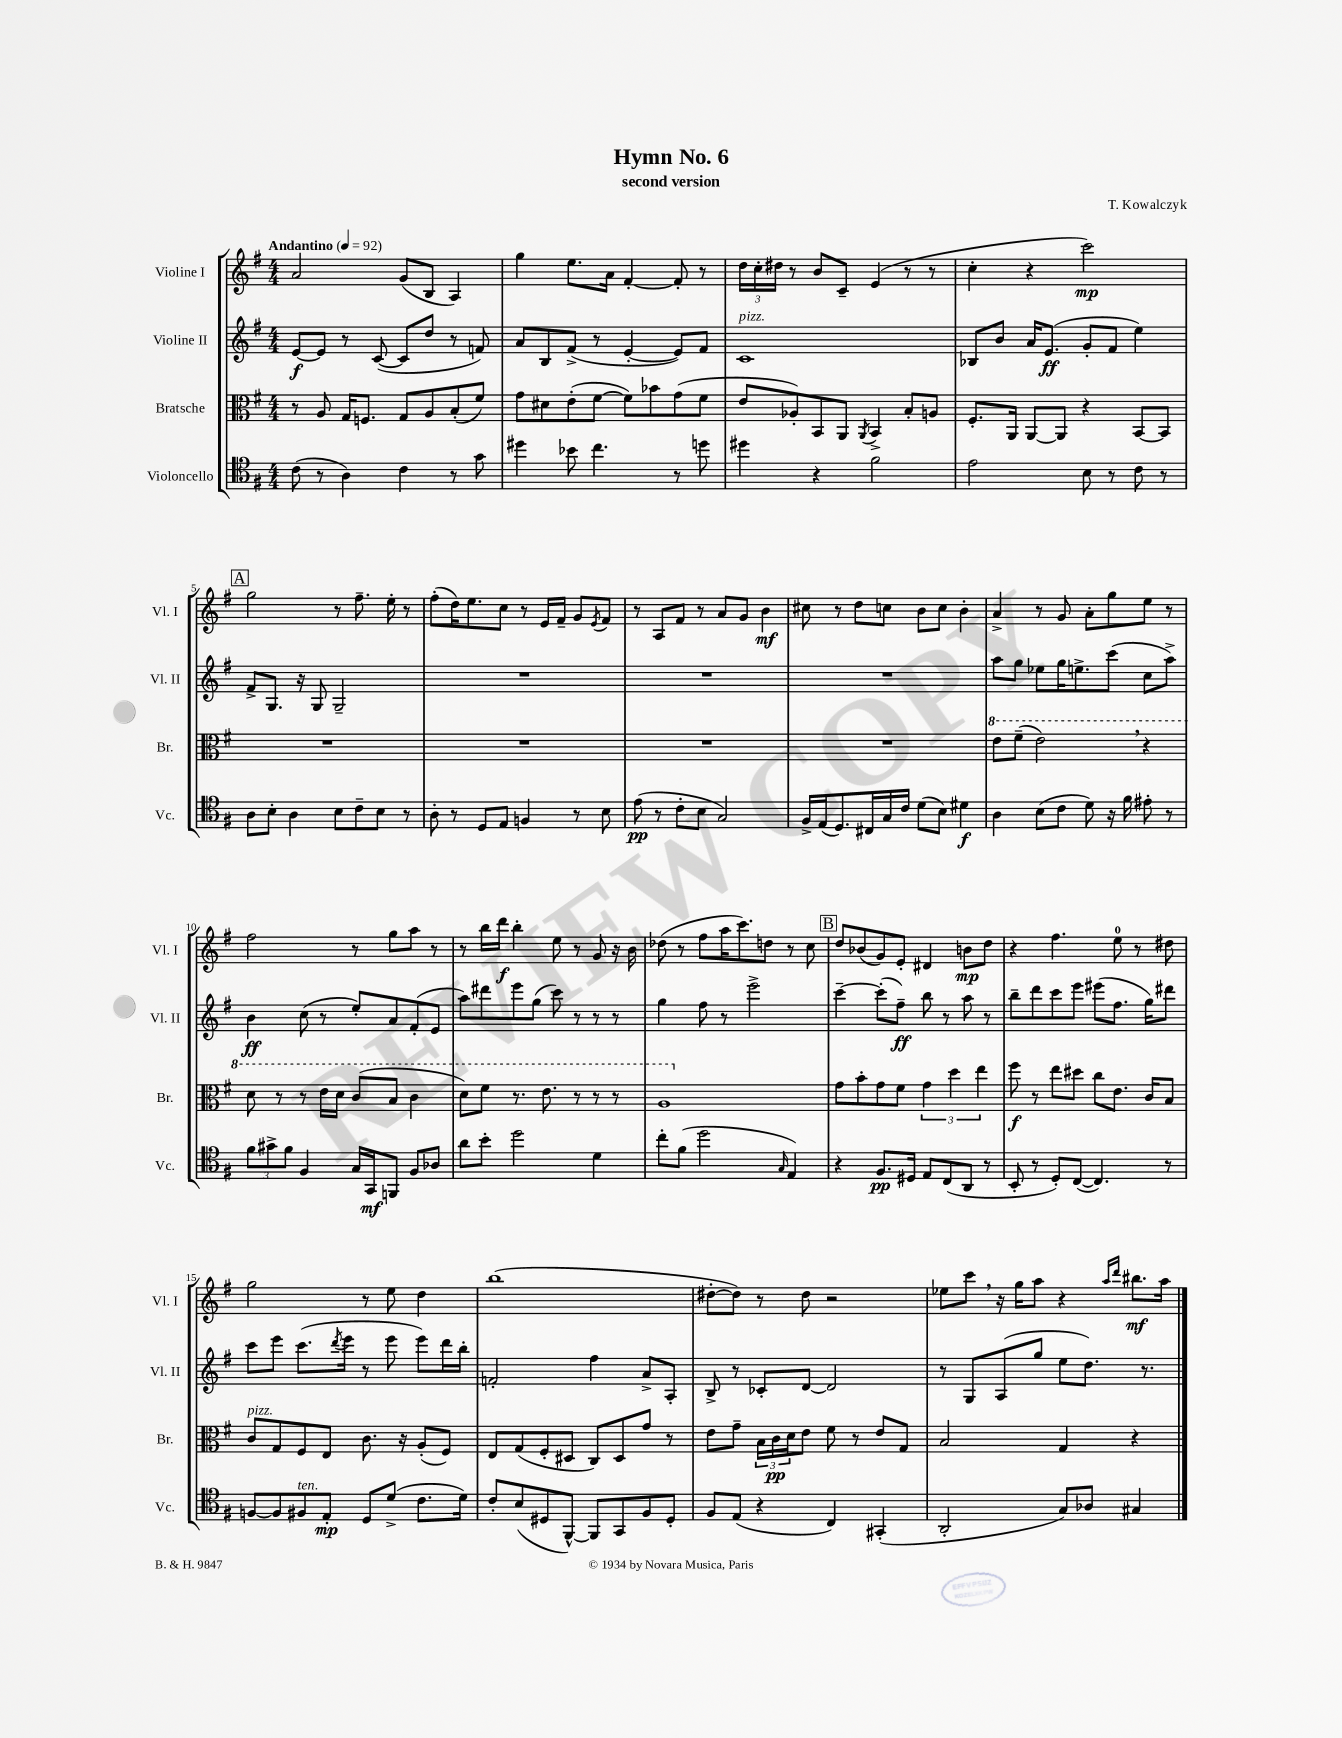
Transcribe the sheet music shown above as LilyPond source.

\header { title = "Hymn No. 6" composer = "T. Kowalczyk" subtitle = "second version" }
<<
\new StaffGroup <<
\new Staff = "s0" \with { instrumentName = "Violine I" shortInstrumentName = "Vl. I" } {
    \clef treble \key g \major \numericTimeSignature \time 4/4 \tempo "Andantino" 4 = 92
    a'2 g'8( b8 a4) |
    g''4 e''8. a'16 fis'4~-. fis'8-. r8 |
    \tuplet 3/2 { d''16 c''16-. dis''16 } r8 b'8 c'8-- e'4( r8 r8 |
    c''4-. r4 c'''2\mp) |
    \mark \markup { \box "A" } g''2 r8 fis''8.-- e''16-. r8 |
    fis''8-.( d''16) e''8. c''8 r8 e'16 fis'16-- g'8 \acciaccatura { e'8 } fis'8 |
    r8 a8 fis'8 r8 a'8 g'8 b'4\mf |
    cis''8 r8 d''8 c''8 b'8 c''8 b'4-. |
    a'4-> r8 g'8 a'8-. g''8 e''8 r8 |
    fis''2 r8 g''8 a''8 r8 |
    r8 b''16 d'''16\f b''4-. e''8 r8 g'8 r16 b'16 |
    des''8( r8 fis''8 a''16 c'''8.) d''8 r8 c''8 |
    \mark \markup { \box "B" } d''8 bes'8( g'8) e'8-. dis'4 b'8\mp d''8 |
    r4 fis''4. e''8-0 r8 dis''8 |
    g''2 r8 e''8 d''4 |
    b''1( |
    dis''8~-. dis''8) r8 dis''8 r2 |
    ees''8 c'''8 \breathe r16 g''16 a''8 r4 \grace { a''16 d'''16 } bis''8.\mf a''16 \bar "|." |
}
\new Staff = "s1" \with { instrumentName = "Violine II" shortInstrumentName = "Vl. II" } {
    \clef treble \key g \major \numericTimeSignature \time 4/4
    e'8~\f e'8 r8 c'8~( c'8 d''8 r8 f'8) |
    a'8 b8 fis'8->( r8 e'4~-. e'8) fis'8 |
    c'1^\markup { \italic "pizz." } |
    bes8 b'8 a'16 e'8.\ff( g'8-. fis'8 e''4) |
    \mark \markup { \box "A" } fis'8-> g8. r16 g8 g2-- |
    R1 |
    R1 |
    R1 |
    a''8 g''8 ees''8 g''16 e''8.-> c'''8( c''8 a''8->) |
    b'4\ff c''8( r8 e''8-.) a'8 fis'8-.( e'8 |
    a''8) dis'''8 e'''8 g''8( c'''8) r8 r8 r8 |
    g''4 fis''8 r8 e'''2-> |
    \mark \markup { \box "B" } c'''4~-- c'''8-.( fis''8--\ff) b''8 r8 a''8 r8 |
    b''8-- d'''8 c'''8 e'''8 eis'''8( fis''8. g''16) dis'''8 |
    c'''8 e'''8 c'''8.( \acciaccatura { d'''8 } e'''16 r8 e'''8 e'''8) d'''16 b''16-. |
    f'2-. fis''4 a'8-> a8-. |
    b8-> r8 ces'8-. d'8~ d'2 |
    r8 g8 a8( g''8 e''8 d''8.) r8. \bar "|." |
}
\new Staff = "s2" \with { instrumentName = "Bratsche" shortInstrumentName = "Br." } {
    \clef alto \key g \major \numericTimeSignature \time 4/4
    r8 a8 g16 f8. g8 a8 b8-.( fis'8) |
    g'8 dis'8 e'8-.( fis'8~ fis'8) bes'8 g'8( fis'8 |
    e'8 aes8-.) b,8 a,8 \acciaccatura { a,8 } b,4-> b8-. a8 |
    fis8.-. a,16 a,8~ a,8 r4 b,8~ b,8 |
    \mark \markup { \box "A" } R1 |
    R1 |
    R1 |
    R1 |
    \ottava #1 e''8 fis''8--( e''2) \breathe r4 |
    d''8 r8 r8 e''16 d''16 c''8( b'8 c''4 |
    d''8) fis''8 r8. e''8. r8 r8 r8 |
    a'1 \ottava #0 |
    \mark \markup { \box "B" } g'8 b'8-. g'8 fis'8 \tuplet 3/2 { g'4 d''4 e''4 } |
    fis''8\f r8 e''8 dis''8 c''8 e'8. c'16 b8 |
    c'8^\markup { \italic "pizz." } g8 fis8 e8 c'8. r16 a8-.( fis8) |
    e8 g8( fis8-. dis8 c8) dis8 g'8 r8 |
    e'8 g'8-- \tuplet 3/2 { b16 c'16\pp d'16 } e'8 fis'8 r8 e'8 g8 |
    b2 g4 r4 \bar "|." |
}
\new Staff = "s3" \with { instrumentName = "Violoncello" shortInstrumentName = "Vc." } {
    \clef tenor \key g \major \numericTimeSignature \time 4/4
    c'8( r8 a4) c'4 r8 g'8 |
    dis''4 bes'8 c''4. r8 d''8 |
    dis''4 r4 fis'2 |
    e'2 b8 r8 c'8 r8 |
    \mark \markup { \box "A" } a8 b8-. a4 b8 c'8-- b8 r8 |
    a8-. r8 d8 e8 f4 r8 b8 |
    e'8\pp( r8 c'8-. b8 g2) |
    fis16-> e16( d8.) cis16 g16 c'16 d'8( b8) dis'4\f |
    a4 b8( c'8 d'8) r16 fis'16 eis'8-. r8 |
    \tuplet 3/2 { fis'8 gis'8-> fis'8 } fis4 g16 g,16\mf f,8 fis8 aes8 |
    a'8 b'8-. d''2 d'4 |
    c''8-. fis'8( d''2 \grace { g16 } e4) |
    \mark \markup { \box "B" } r4 fis8.\pp dis16 e8 c8( a,8 r8 |
    b,8-. r8 d8-.) c8~( c4.) r8 |
    f8~ f8 fis8^\markup { \italic "ten." } e8-.\mp d8 d'8->( c'8. d'16) |
    c'8-. b8( dis8 fis,8~-^) fis,8 g,8 fis8 dis8-. |
    fis8 e8( r4 c4) gis,4-.( |
    a,2-. g8) aes8 gis4 \bar "|." |
}
>>
>>
